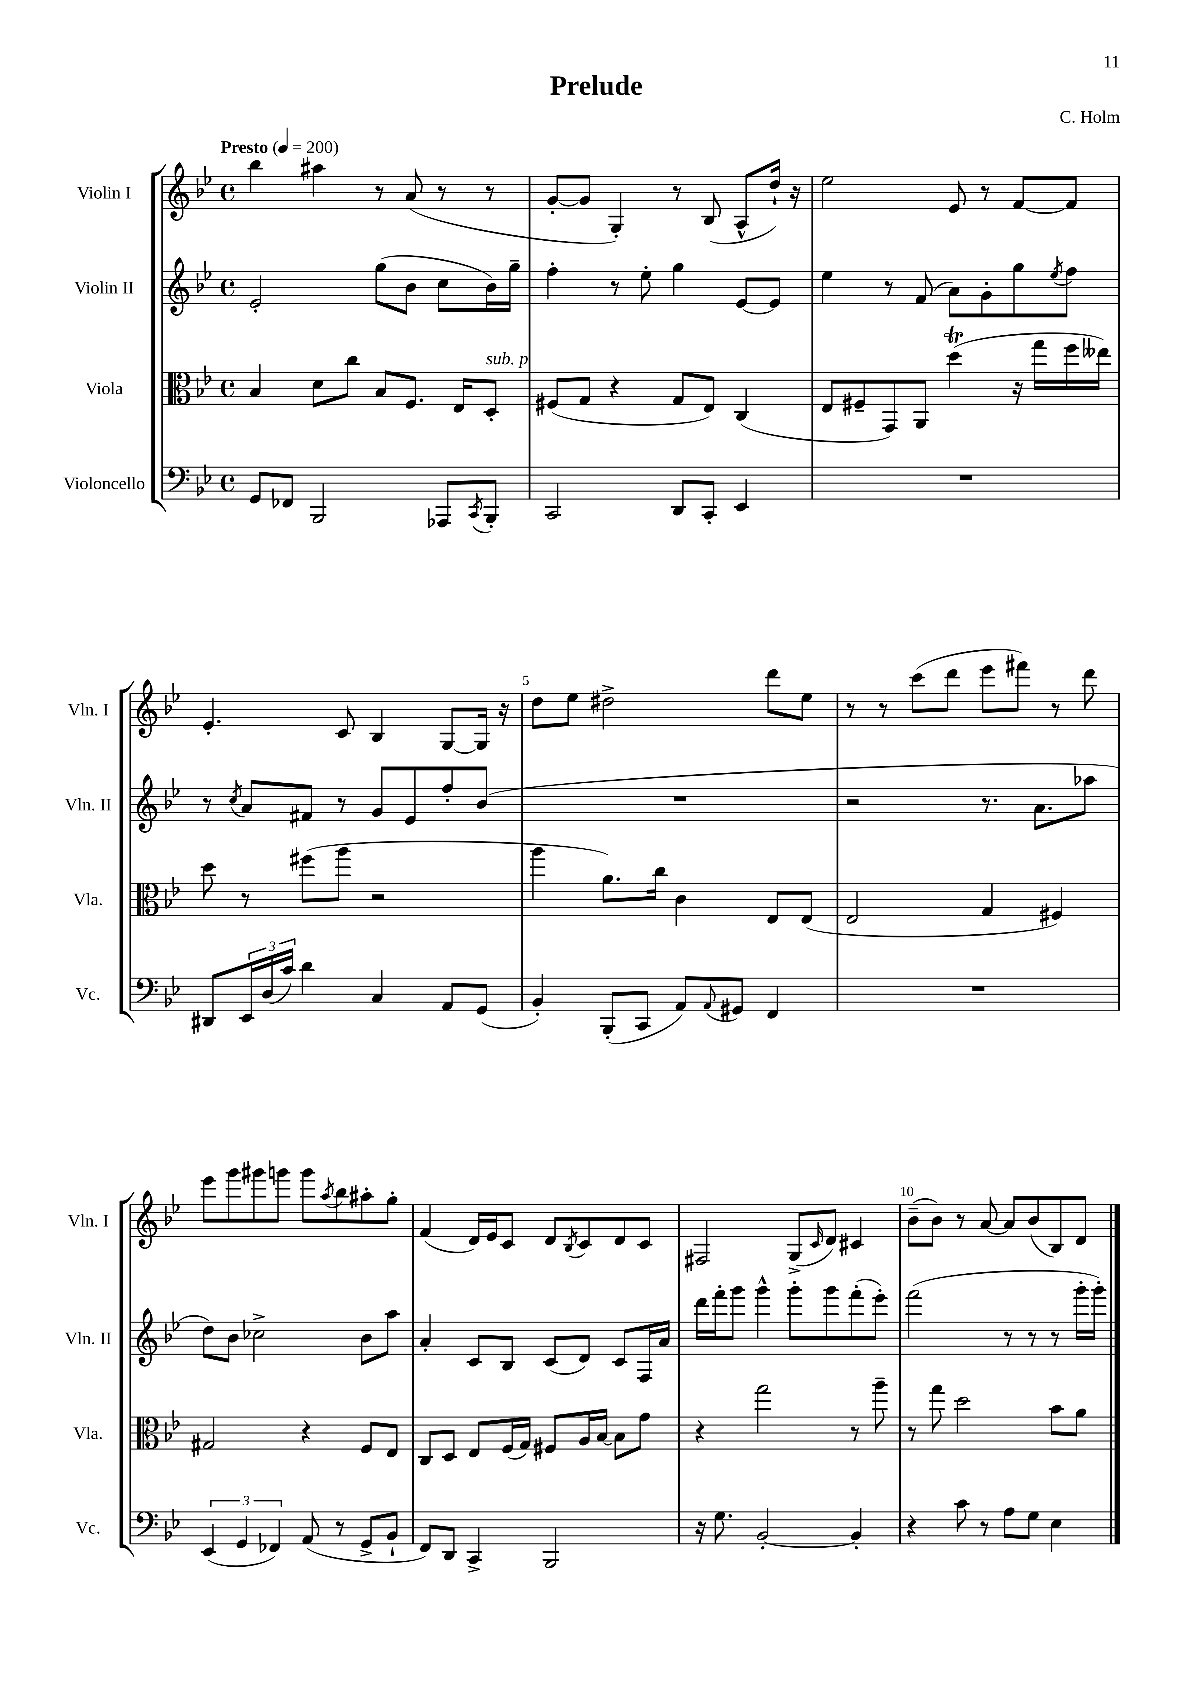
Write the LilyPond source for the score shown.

\header { title = "Prelude" composer = "C. Holm" }
<<
\new StaffGroup <<
\new Staff = "s0" \with { instrumentName = "Violin I" shortInstrumentName = "Vln. I" } {
    \clef treble \key bes \major \defaultTimeSignature \time 4/4 \tempo "Presto" 4 = 200
    bes''4 ais''4 r8 a'8( r8 r8 |
    g'8~-. g'8 g4-.) r8 bes8( a8-^ d''16-!) r16 |
    ees''2 ees'8 r8 f'8~ f'8 |
    ees'4.-. c'8 bes4 g8~ g16 r16 |
    d''8 ees''8 dis''2-> d'''8 ees''8 |
    r8 r8 c'''8( d'''8 ees'''8 fis'''8) r8 d'''8 |
    ees'''8 g'''8 gis'''8 g'''8 g'''8 \acciaccatura { a''8 } bes''8 ais''8-. g''8-. |
    f'4( d'16) ees'16 c'8 d'8 \acciaccatura { bes8 } c'8 d'8 c'8 |
    fis2 g8->( \grace { c'16 } d'8) cis'4 |
    bes'8--( bes'8) r8 a'8~ a'8 bes'8( bes8) d'8 \bar "|." |
}
\new Staff = "s1" \with { instrumentName = "Violin II" shortInstrumentName = "Vln. II" } {
    \clef treble \key bes \major \defaultTimeSignature \time 4/4
    ees'2-. g''8( bes'8 c''8 bes'16) g''16-- |
    f''4-. r8 ees''8-. g''4 ees'8~ ees'8 |
    ees''4 r8 f'8( a'8) g'8-. g''8 \acciaccatura { ees''8 } f''8 |
    r8 \acciaccatura { c''8 } a'8 fis'8 r8 g'8 ees'8 f''8-. bes'8( |
    R1 |
    r2 r8. a'8. aes''8 |
    d''8) bes'8 ces''2-> bes'8 a''8 |
    a'4-. c'8 bes8 c'8( d'8) c'8 f16 a'16 |
    d'''16 f'''16-. g'''8 g'''4-^ g'''8-. g'''8 f'''8-.( ees'''8-.) |
    f'''2( r8 r8 r8 g'''16-. g'''16-.) \bar "|." |
}
\new Staff = "s2" \with { instrumentName = "Viola" shortInstrumentName = "Vla." } {
    \clef alto \key bes \major \defaultTimeSignature \time 4/4
    bes4 d'8 c''8 bes8 f8. ees16 d8-.^\markup { \italic "sub. p" } |
    fis8( g8 r4 g8 ees8) c4( |
    ees8 fis8-- g,8) a,8 d''4\trill( r16 g''16 f''16 eeses''16) |
    d''8 r8 fis''8( a''8 r2 |
    a''4 a'8.) c''16 c'4 ees8 ees8( |
    ees2 g4 fis4) |
    gis2 r4 f8 ees8 |
    c8 d8 ees8 f16( g16) fis8 a16 bes16~ bes8 g'8 |
    r4 g''2 r8 a''8-- |
    r8 g''8 d''2 bes'8 a'8 \bar "|." |
}
\new Staff = "s3" \with { instrumentName = "Violoncello" shortInstrumentName = "Vc." } {
    \clef bass \key bes \major \defaultTimeSignature \time 4/4
    g,8 fes,8 bes,,2 aes,,8 \acciaccatura { c,8 } bes,,8-. |
    c,2 d,8 c,8-. ees,4 |
    R1 |
    dis,8 \tuplet 3/2 { ees,16 d16( c'16) } d'4 c4 a,8 g,8( |
    bes,4-.) bes,,8-.( c,8 a,8) \appoggiatura { a,8 } gis,8 f,4 |
    R1 |
    \tuplet 3/2 { ees,4( g,4 fes,4) } a,8( r8 g,8-> bes,8-! |
    f,8) d,8 c,4-> bes,,2 |
    r16 g8. bes,2~-. bes,4-. |
    r4 c'8 r8 a8 g8 ees4 \bar "|." |
}
>>
>>
\layout { \context { \Score \override BarNumber.break-visibility = ##(#f #t #t) barNumberVisibility = #(every-nth-bar-number-visible 5) } }
